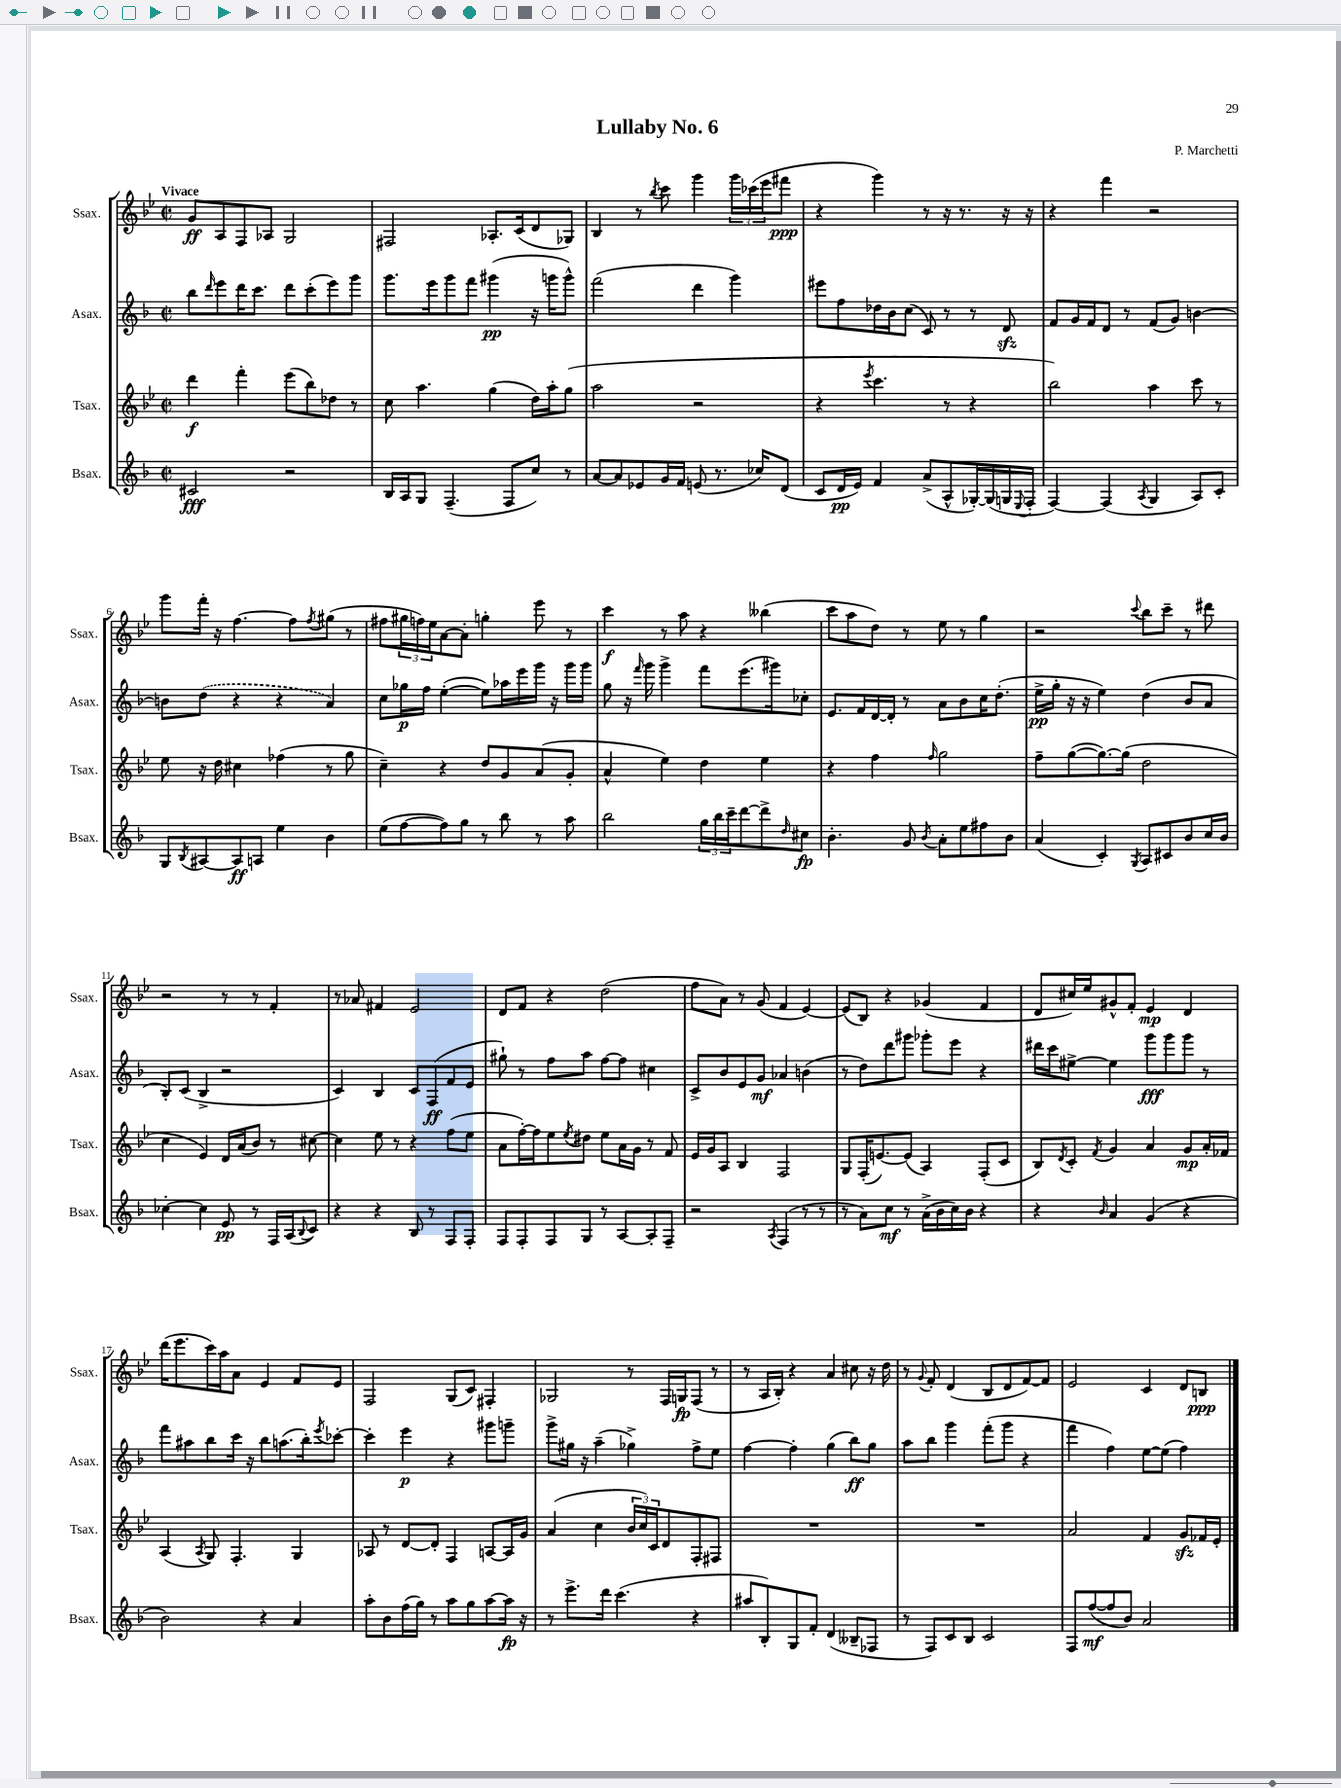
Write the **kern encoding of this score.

**kern	**dynam	**kern	**dynam	**kern	**dynam	**kern	**dynam
*part4	*part4	*part3	*part3	*part2	*part2	*part1	*part1
*staff4	*staff4	*staff3	*staff3	*staff2	*staff2	*staff1	*staff1
*I"Bsax.	*	*I"Tsax.	*	*I"Asax.	*	*I"Ssax.	*
*I'Bsax.	*	*I'Tsax.	*	*I'Asax.	*	*I'Ssax.	*
*clefG2	*	*clefG2	*	*clefG2	*	*clefG2	*
*k[b-]	*	*k[b-e-]	*	*k[b-]	*	*k[b-e-]	*
*M2/2	*	*M2/2	*	*M2/2	*	*M2/2	*
*met(c|)	*	*met(c|)	*	*met(c|)	*	*met(c|)	*
=1	=1	=1	=1	=1	=1	=1	=1
!	!	!	!	!	!	!LO:TX:a:B:t=Vivace	!
2c#X/	fff	4ddd\	f	8bb-\L	.	8g/L	ff
.	.	.	.	16qqddd/	.	.	.
.	.	.	.	8eee\	.	8A/	.
.	.	4fff'\	.	16ddd\K	.	8F/	.
.	.	.	.	8.ccc\J	.	.	.
.	.	.	.	.	.	8A-X/J	.
2r	.	(8eee-\L	.	8ddd\L	.	2G/	.
.	.	8bb-\)	.	(8ccc'\	.	.	.
.	.	8dd-X\J	.	8eee\)	.	.	.
.	.	8r	.	8ggg\J	.	.	.
=2	=2	=2	=2	=2	=2	=2	=2
16B-/LL	.	8cc\	.	8.ggg\L	.	2F#X/	.
16A/J	.	.	.	.	.	.	.
8G/J	.	4.aa\	.	.	.	.	.
.	.	.	.	16eee\k	.	.	.
(4.F~/	.	.	.	8ggg\	.	.	.
.	.	.	.	8fff\J	.	.	.
.	.	(4gg\	.	(4ggg#X\	pp	8.A-X'/L	.
8F/L	.	.	.	.	.	.	.
.	.	.	.	.	.	(16c/k	.
8cc/J)	.	16dd\LL)	.	16r	.	8d/	.
.	.	16aa'\J	.	16gggn\KL	.	.	.
8r	.	(8gg\J	.	8ggg^^\J)	.	8G-X/J)	.
=3	=3	=3	=3	=3	=3	=3	=3
[8a/L	.	2aa\	.	(2fff\	.	4B-/	.
8a/]	.	.	.	.	.	.	.
8e-X/	.	.	.	.	.	8r	.
.	.	.	.	.	.	8qbb-/	.
16g/L	.	.	.	.	.	8ccc\	.
16f/JJ	.	.	.	.	.	.	.
(8en/	.	2r	.	4ddd\	.	4ggg\	.
8.r	.	.	.	.	.	.	.
.	.	.	.	4ggg\)	.	24ggg\LL	.
.	.	.	.	.	.	(24ccc-X\	.
16cc-X/KL)	.	.	.	.	.	.	.
.	.	.	.	.	.	24eee-\J	.
(8d/J	.	.	.	.	.	8fff#X\J	ppp
=4	=4	=4	=4	=4	=4	=4	=4
8c/L	.	4r	.	8eee#X\L	.	4r	.
16d/L	pp	.	.	8ff\	.	.	.
16e/JJ)	.	.	.	.	.	.	.
.	.	8qeee-/	.	.	.	.	.
4f/	.	4.ccc\	.	16dd-X\L	.	4ggg\)	.
.	.	.	.	16b-\J	.	.	.
.	.	.	.	(8cc\J	.	.	.
(8a^/L	.	.	.	8c/)	.	8r	.
8A^^/	.	8r	.	8r	.	16r	.
.	.	.	.	.	.	8.r	.
[16G-X'/L)	.	4r	.	8r	.	.	.
(16G-/]	.	.	.	.	.	.	.
16Gn/	.	.	.	8dzz/	.	16r	.
8qqE/	.	.	.	.	.	.	.
16F'/JJ	.	.	.	.	.	16r	.
=5	=5	=5	=5	=5	=5	=5	=5
[4F/)	.	2bb-\)	.	8f/L	.	4r	.
.	.	.	.	16g/L	.	.	.
.	.	.	.	16f/J	.	.	.
(4F/]	.	.	.	8d/J	.	4fff\	.
.	.	.	.	8r	.	.	.
8qA/	.	.	.	.	.	.	.
4G/	.	4aa\	.	(8f/L	.	2r	.
.	.	.	.	8g/J)	.	.	.
8A/L)	.	8ccc\	.	[4bn\	.	.	.
8c'/J	.	8r	.	.	.	.	.
!!LO:LB:g=z
=6	=6	=6	=6	=6	=6	=6	=6
8G/L	.	8ee-\	.	8bn\L]	.	8ggg\L	.
8qB-/	.	.	.	.	.	.	.
[8A#X/	.	16r	.	(8dd\J	.	16fff'\Jk	.
.	.	16dd\	.	.	.	16r	.
8A#/]	ff	4cc#X\	.	4r	.	[4.ff\	.
8An/J	.	.	.	.	.	.	.
4ee\	.	(4ff-X\	.	4r	.	.	.
.	.	.	.	.	.	8ff\L]	.
.	.	.	.	.	.	8qff/	.
4b-\	.	8r	.	4a/)	.	(8gg#X\J	.
.	.	8gg\	.	.	.	8r	.
=7	=7	=7	=7	=7	=7	=7	=7
(8ee\L	.	4cc~\)	.	8cc\L	.	8ff#X\L	.
[8ff\	.	.	.	16gg-X\L	p	24gg#X\L	.
.	.	.	.	.	.	24ffn\)	.
.	.	.	.	16ff\JJ	.	.	.
.	.	.	.	.	.	24ee-\J	.
8ff\])	.	4r	.	([4ee'\	.	[8a\	.
8gg\J	.	.	.	.	.	8a'\J]	.
8r	.	8dd/L	.	8ee\L])	.	4ggn'\	.
8bb-\	.	8g/	.	16aa-X\L	.	.	.
.	.	.	.	16eee\	.	.	.
8r	.	(8a/	.	16ggg\JJ	.	8eee-\	.
.	.	.	.	16r	.	.	.
8aa\	.	8g'/J	.	16ggg\LL	.	8r	.
.	.	.	.	16ggg\JJ	.	.	.
=8	=8	=8	=8	=8	=8	=8	=8
2bb-\	.	4a^^/	.	8gg\	.	4ccc\	f
.	.	.	.	16r	.	.	.
.	.	.	.	16qqfff/	.	.	.
.	.	.	.	16ggg\	.	.	.
.	.	4ee-\)	.	4ggg^\	.	8r	.
.	.	.	.	.	.	8aa\	.
24gg\LL	.	4dd\	.	8fff\L	.	4r	.
24bb-\	.	.	.	.	.	.	.
24ccc~\J	.	.	.	.	.	.	.
[8ddd\	.	.	.	(8.eee\	.	.	.
8ddd^\]	.	4ee-\	.	.	.	(4bb--X\	.
.	.	.	.	16ggg#X\k)	.	.	.
16qqdd/	.	.	.	.	.	.	.
8cc#X\J	fp	.	.	8cc-X'\J	.	.	.
=9	=9	=9	=9	=9	=9	=9	=9
4.b-'\	.	4r	.	8.e/L	.	8ccc\L	.
.	.	.	.	.	.	8aa\	.
.	.	.	.	16f/L	.	.	.
.	.	4ff\	.	[16d/	.	8dd\J)	.
.	.	.	.	16d'/JJ]	.	.	.
8g/	.	.	.	8r	.	8r	.
8qb-/	.	16qqff/	.	.	.	.	.
8a'\L	.	2gg\	.	8a\L	.	8ee-\	.
8ee\	.	.	.	8b-\	.	8r	.
8ff#X\	.	.	.	16cc\K	.	4gg\	.
.	.	.	.	(8.dd'\J	.	.	.
8b-\J	.	.	.	.	.	.	.
=10	=10	=10	=10	=10	=10	=10	=10
(4a/	.	8ff~\L	.	16ee^\LL	pp	2r	.
.	.	.	.	16gg'\JJ	.	.	.
.	.	([8gg\	.	16r	.	.	.
.	.	.	.	16r	.	.	.
4c'/)	.	8.gg\_)	.	4ee\)	.	.	.
.	.	(16gg\Jk]	.	.	.	.	.
8qG/	.	.	.	.	.	8qqccc/	.
8A/L	.	2dd\	.	(4dd\	.	8bb-\L	.
8c#X/	.	.	.	.	.	8ccc~\J	.
8b-/	.	.	.	8b-/L	.	8r	.
16cc/L	.	.	.	8a/J	.	8ddd#X\	.
16b-/JJ	.	.	.	.	.	.	.
!!LO:LB:g=z
=11	=11	=11	=11	=11	=11	=11	=11
[4cc-X'\	.	4cc\	.	8B-'/L)	.	2r	.
.	.	.	.	(8c/J	.	.	.
4cc-\]	.	4e-/)	.	4B-^/	.	.	.
8e/	pp	16d/LL	.	2r	.	8r	.
.	.	(16a/J	.	.	.	.	.
8r	.	8b-/J)	.	.	.	8r	.
16F/LL	.	8r	.	.	.	4f'/	.
(16A/J	.	.	.	.	.	.	.
8qqB-/	.	.	.	.	.	.	.
8c/J)	.	[8cc#X\	.	.	.	.	.
=12	=12	=12	=12	=12	=12	=12	=12
4r	.	4cc#\]	.	4c/)	.	8r	.
.	.	.	.	.	.	8a-X/	.
4r	.	8ee-\	.	4B-/	.	4f#X/	.
.	.	8r	.	.	.	.	.
8B-/	.	4r	.	8c/L	.	2e-/	.
8r	.	.	.	(8F/	ff	.	.
8F/L	.	(8ff\L	.	8f/	.	.	.
8F'/J	.	8ee-\J	.	8e/J	.	.	.
=13	=13	=13	=13	=13	=13	=13	=13
8F/L	.	8a\L	.	8gg#X`\)	.	8d/L	.
8F'/	.	[16ff'\L)	.	8r	.	8f/J	.
.	.	16ff\J]	.	.	.	.	.
8F/	.	8ee-\	.	8ff\L	.	4r	.
.	.	8qee-/	.	.	.	.	.
8G/J	.	8dd#X\J	.	8aa\J	.	.	.
8r	.	8ee-\L	.	[8ff\L	.	(2dd\	.
[8A/L	.	16a\L	.	8ff\J]	.	.	.
.	.	16g\JJ	.	.	.	.	.
8A'/]	.	8r	.	4cc#X\	.	.	.
8F~/J	.	8f/	.	.	.	.	.
=14	=14	=14	=14	=14	=14	=14	=14
2r	.	16e-/LL	.	8c^/L	.	8ff\L	.
.	.	16g/J	.	.	.	.	.
.	.	8A/J	.	8b-/	.	8a\J)	.
.	.	4B-/	.	8e/	.	8r	.
.	.	.	.	8g/J	mf	(8g/	.
8qA/	.	.	.	.	.	.	.
(4F/	.	2F/	.	4a-X/	.	4f/	.
8r	.	.	.	(4bn\	.	[4e-/)	.
8r	.	.	.	.	.	.	.
=15	=15	=15	=15	=15	=15	=15	=15
8r	.	8G/L	.	8r	.	(8e-/L]	.
8a\L)	.	(16F'/K	.	8dd\L)	.	8B-/J)	.
.	.	[8.en/)	.	.	.	.	.
8cc\J	mf	.	.	8ddd\	.	4r	.
8r	.	(8e/J]	.	8ggg#X\J	.	.	.
(16a^\LL	.	4A/)	.	8ggg-X'\L	.	(4g-X/	.
16b-\	.	.	.	.	.	.	.
16cc\)	.	.	.	8eee\J	.	.	.
16b-\JJ	.	.	.	.	.	.	.
4r	.	(8F'/L	.	4r	.	4f/	.
.	.	8c/J	.	.	.	.	.
=16	=16	=16	=16	=16	=16	=16	=16
4r	.	8B-/L)	.	16ddd#X\LL	.	8d/L	.
.	.	.	.	16ccc\J	.	.	.
.	.	8qd/	.	.	.	.	.
.	.	8c'/J	.	[8ee#X^\J	.	16cc#X/L)	.
.	.	.	.	.	.	16ee-/J	.
16qqb-/	.	8qf/	.	.	.	.	.
4a/	.	4g/	.	4ee#\]	.	8g#X^^/	.
.	.	.	.	.	.	8f'/J	.
(4g/	.	4a/	.	8ggg\L	fff	4e-/	mp
.	.	.	.	8ggg\	.	.	.
4r	.	8g/L	mp	8ggg\J	.	4d/	.
.	.	16a'/L	.	8r	.	.	.
.	.	16f-X/JJ	.	.	.	.	.
!!LO:LB:g=z
=17	=17	=17	=17	=17	=17	=17	=17
2b-\)	.	(4A/	.	8fff\L	.	(16ddd\KL	.
.	.	.	.	.	.	8.eee-\	.
.	.	.	.	8aa#X\	.	.	.
.	.	8qA/	.	.	.	.	.
.	.	8G/)	.	8bb-\	.	16ccc\L)	.
.	.	.	.	.	.	16aa\J	.
.	.	4.F'/	.	16ccc\Jk	.	8a\J	.
.	.	.	.	16r	.	.	.
4r	.	.	.	8bb-\L	.	4e-/	.
.	.	.	.	(8.aan\	.	.	.
4a/	.	4G/	.	.	.	8f/L	.
.	.	.	.	16bb-'\k)	.	.	.
.	.	.	.	8qeee/	.	.	.
.	.	.	.	[8ccc-X'\J	.	8e-/J	.
=18	=18	=18	=18	=18	=18	=18	=18
8aa'\L	.	8A-X/	.	4ccc-'\]	.	2F/	.
8b-\	.	8r	.	.	.	.	.
(16ff\L	.	[8d/L	.	4eee\	p	.	.
16gg\JJ)	.	.	.	.	.	.	.
8r	.	8d'/J]	.	.	.	.	.
8aa\L	.	4F/	.	4r	.	(8G/L	.
8gg\	.	.	.	.	.	8c/J)	.
[8aa\	.	[8An/L	.	8ggg#X\L	.	4F#X'/	.
16aa\Jk]	fp	16A/L]	.	8gggn~\J	.	.	.
16r	.	16g/JJ	.	.	.	.	.
=19	=19	=19	=19	=19	=19	=19	=19
8r	.	(4a/	.	8ggg^\L	.	2G-X/	.
8.eee^\L	.	.	.	16gg#X\Jk	.	.	.
.	.	.	.	16r	.	.	.
.	.	4cc\	.	(4aa~\	.	.	.
16ddd\Jk	.	.	.	.	.	.	.
(4.ccc\	.	.	.	.	.	.	.
.	.	24b-/LL	.	4gg-X^\)	.	8r	.
.	.	24cc/)	.	.	.	.	.
.	.	24c/J	.	.	.	.	.
.	.	8d/	.	.	.	16F/LL	.
.	.	.	.	.	.	16Gn/J	fp
4r	.	8F'/	.	8ff^\L	.	(8F/J	.
.	.	8F#X/J	.	8ee\J	.	8r	.
=20	=20	=20	=20	=20	=20	=20	=20
8aa#X/L	.	1r	.	[4ff\	.	8r	.
8B-'/)	.	.	.	.	.	16A/LL	.
.	.	.	.	.	.	16B-'/JJ)	.
8G/	.	.	.	4ff'\]	.	4r	.
8f'/J	.	.	.	.	.	.	.
(4d/	.	.	.	(4gg\	.	4a/	.
8B--X~/L	.	.	.	8bb-\L)	ff	8cc#X\	.
8F-X/J	.	.	.	8gg\J	.	16r	.
.	.	.	.	.	.	16dd\	.
=21	=21	=21	=21	=21	=21	=21	=21
8r	.	1r	.	8aa\L	.	8r	.
.	.	.	.	.	.	8qqg/	.
8F/L)	.	.	.	8bb-\J	.	8f'/	.
8c/	.	.	.	4ggg\	.	(4d/	.
8B-/J	.	.	.	.	.	.	.
2c/	.	.	.	(8fff'\L	.	8B-/L	.
.	.	.	.	8ggg\J	.	8d/	.
.	.	.	.	4r	.	[8f/)	.
.	.	.	.	.	.	8f/J]	.
=22	=22	=22	=22	=22	=22	=22	=22
8F/L	.	2a/	.	4fff\	.	2e-/	.
([8ff/	mf	.	.	.	.	.	.
8ff/]	.	.	.	4ff\)	.	.	.
8b-/J)	.	.	.	.	.	.	.
2a/	.	4f/	.	[8ee\L	.	4c/	.
.	.	.	.	(8ee\J]	.	.	.
.	.	8gzz/L	.	4ff\)	.	8d/L	.
.	.	16f-X/L	.	.	.	8Bn/J	ppp
.	.	16e-'/JJ	.	.	.	.	.
==	==	==	==	==	==	==	==
*-	*-	*-	*-	*-	*-	*-	*-
